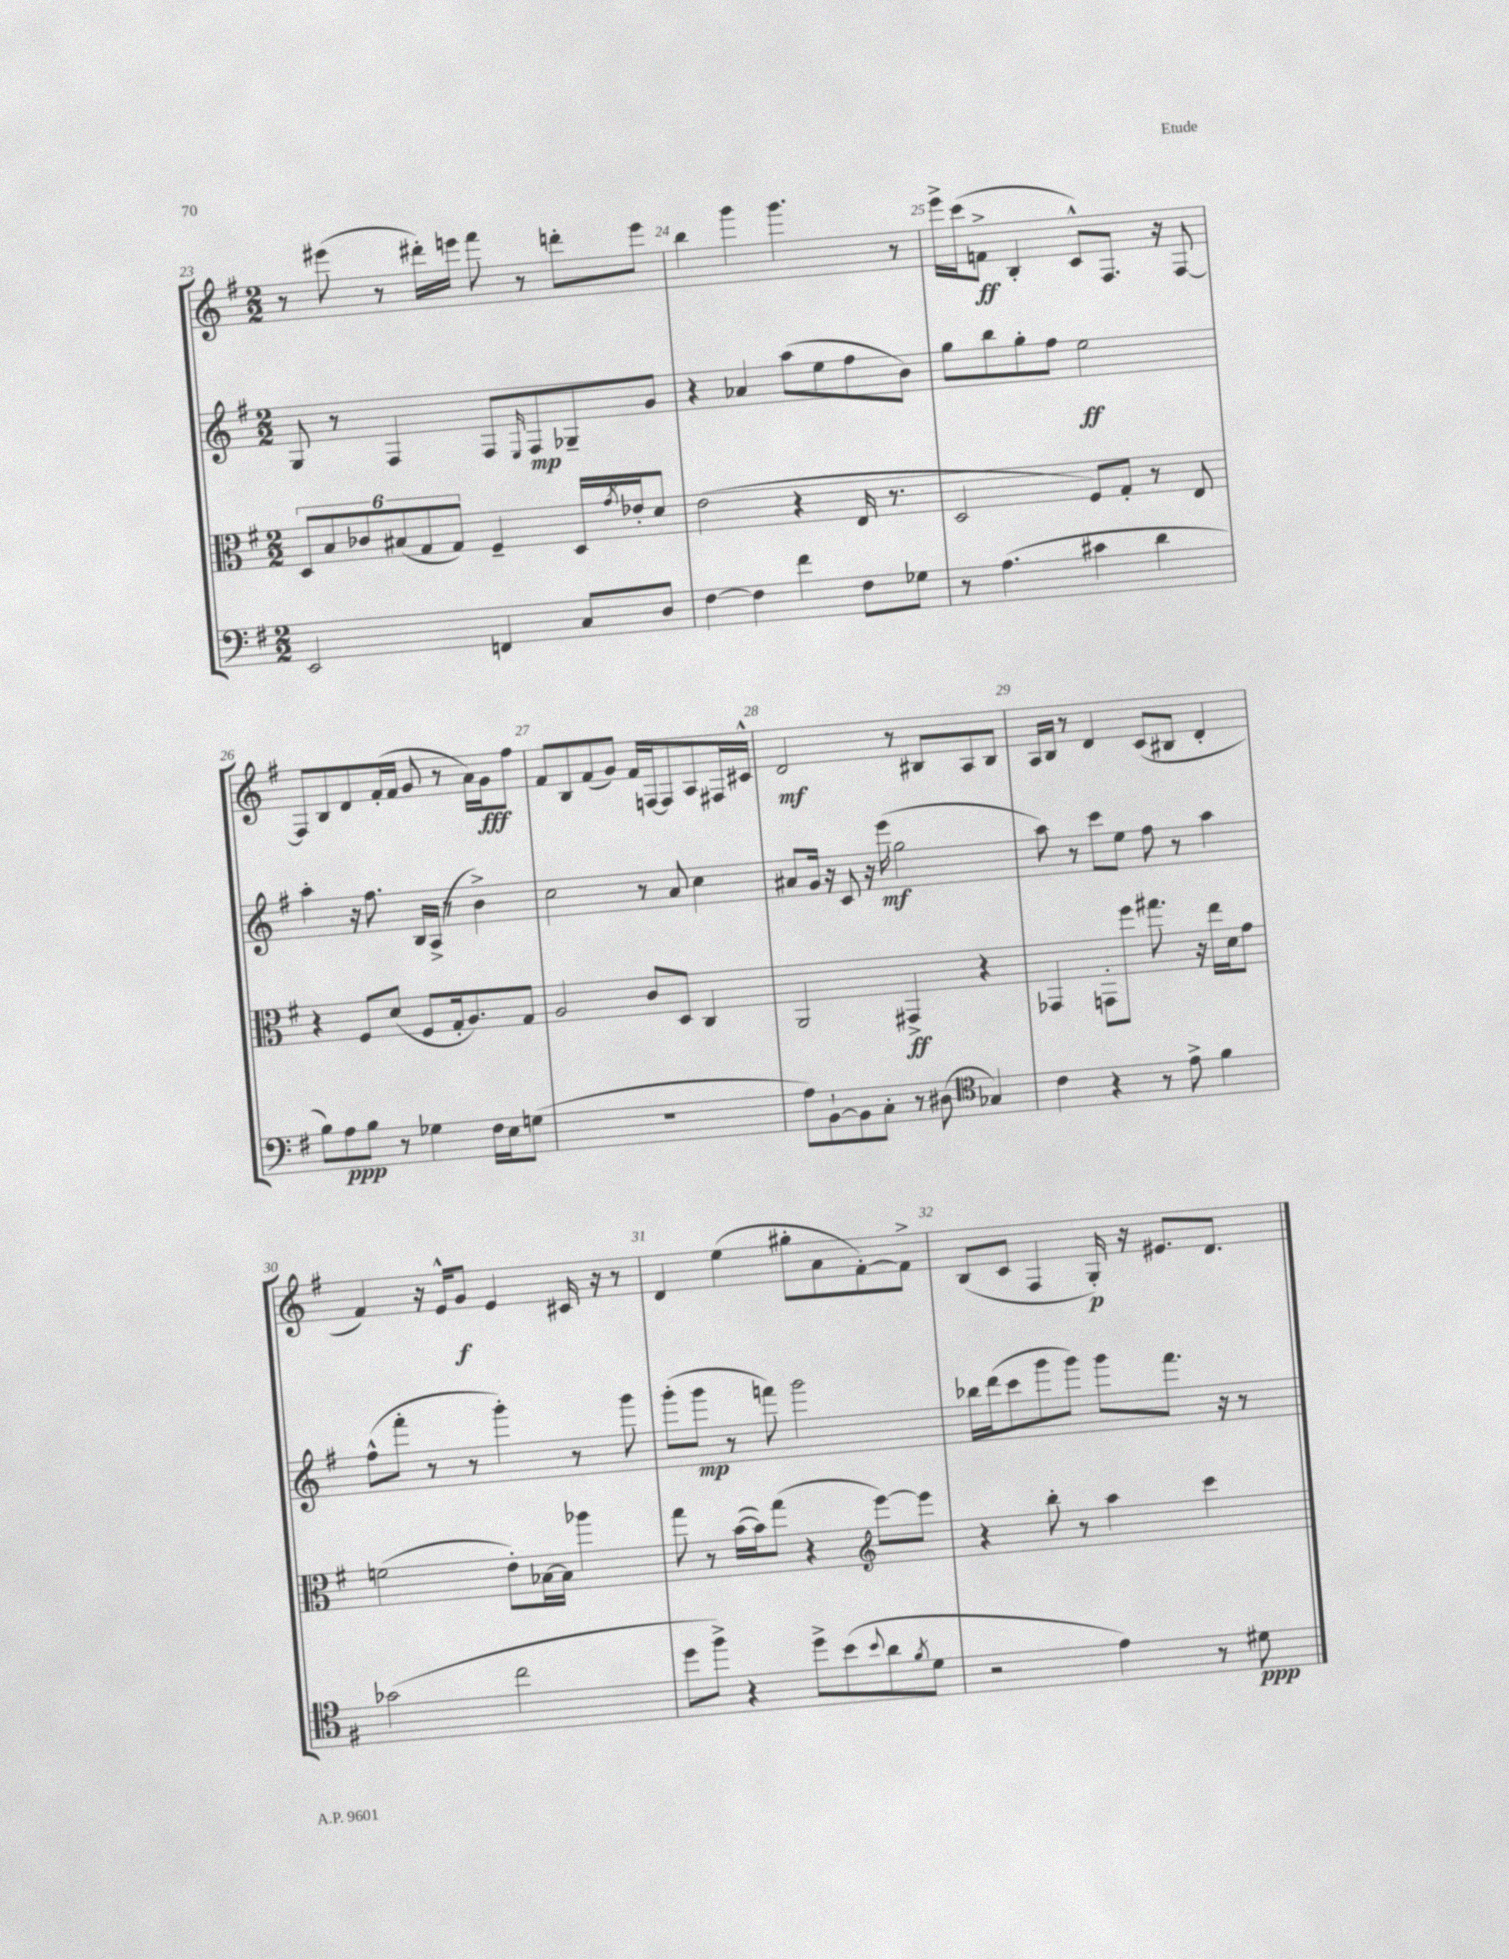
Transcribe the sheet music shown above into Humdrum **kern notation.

**kern	**dynam	**kern	**dynam	**kern	**dynam	**kern	**dynam
*part4	*part4	*part3	*part3	*part2	*part2	*part1	*part1
*staff4	*staff4	*staff3	*staff3	*staff2	*staff2	*staff1	*staff1
*clefF4	*	*clefC3	*	*clefG2	*	*clefG2	*
*k[f#]	*	*k[f#]	*	*k[f#]	*	*k[f#]	*
*M2/2	*	*M2/2	*	*M2/2	*	*M2/2	*
=23	=23	=23	=23	=23	=23	=23	=23
2EE/	.	12D/L	.	8G/	.	8r	.
.	.	12B/	.	.	.	.	.
.	.	.	.	8r	.	(8eee#X\	.
.	.	12c-X/	.	.	.	.	.
.	.	(12B#X/	.	4F#/	.	8r	.
.	.	12G/	.	.	.	.	.
.	.	.	.	.	.	16ddd#X'\LL)	.
.	.	12G/J)	.	.	.	.	.
.	.	.	.	.	.	16eeen\JJ	.
4FFn/	.	4F#~/	.	8F#/L	.	8fff#\	.
.	.	.	.	16qqE/	.	.	.
.	.	.	.	8F#/	mp	8r	.
8C/L	.	16D/LL	.	8G-X~/	.	8dddn'\L	.
.	.	8qg/	.	.	.	.	.
.	.	16e-X'/J	.	.	.	.	.
8D/J	.	8d/J	.	8g/J	.	8eee\J	.
=24	=24	=24	=24	=24	=24	=24	=24
[4F#\	.	(2e\	.	4r	.	4bb\	.
4F#\]	.	.	.	4a-X/	.	4ggg\	.
4f#\	.	4r	.	(8aa\L	.	4.ggg\	.
.	.	.	.	8ee\	.	.	.
8F#\L	.	16E/	.	8ff#\	.	.	.
.	.	8.r	.	.	.	.	.
8G-X\J	.	.	.	8b\J)	.	8r	.
=25	=25	=25	=25	=25	=25	=25	=25
8r	.	2D/	.	8gg\L	.	16eee^\LL	.
.	.	.	.	.	.	(16ccc\J	.
(4.A\	.	.	.	8bb\	.	8fn^\J	ff
.	.	.	.	8gg'\	.	4B'/	.
.	.	.	.	8ff#\J	.	.	.
4c#X\	.	8F#/L)	.	2ee\	ff	8c^^/L)	.
.	.	8G'/J	.	.	.	8.F#/J	.
4d\	.	8r	.	.	.	.	.
.	.	.	.	.	.	16r	.
.	.	8E/	.	.	.	[8F#/	.
!!LO:LB:g=z
=26	=26	=26	=26	=26	=26	=26	=26
8B\L)	.	4r	.	4aa'\	.	8F#/L]	.
8A\	ppp	.	.	.	.	8B/	.
8B\J	.	8F#/L	.	16r	.	8d/	.
.	.	.	.	8.ff#\	.	.	.
8r	.	(8d/J	.	.	.	(16f#'/L	.
.	.	.	.	.	.	16f#/JJ	.
4G-X\	.	8F#/L	.	16B/LL	.	8g/	.
.	.	.	.	(16A^/JJ	.	.	.
.	.	16G'/k	.	8r	.	8r	.
.	.	8.A/)	.	.	.	.	.
16F#\LL	.	.	.	4b^\)	.	16a\LL)	.
16E\J	.	.	.	.	.	16g\J	fff
(8Gn\J	.	8G/J	.	.	.	8ff#\J	.
=27	=27	=27	=27	=27	=27	=27	=27
1r	.	2A/	.	2cc\	.	8f#/L	.
.	.	.	.	.	.	8B/	.
.	.	.	.	.	.	(8f#/	.
.	.	.	.	.	.	8g/J)	.
.	.	8c/L	.	8r	.	16f#/LL	.
.	.	.	.	.	.	[16Fn/J	.
.	.	8D/J	.	8a/	.	8F/]	.
.	.	4C/	.	4cc\	.	8A/	.
.	.	.	.	.	.	16F#X/L	.
.	.	.	.	.	.	16c#X^^/JJ	.
=28	=28	=28	=28	=28	=28	=28	=28
8A\L)	.	2AA/	.	8a#X/L	.	2d/	mf
[8BB`\	.	.	.	16g/Jk	.	.	.
.	.	.	.	16r	.	.	.
8BB\]	.	.	.	8c/	.	.	.
8C'\J	.	.	.	16r	.	.	.
.	.	.	.	(16eee\	mf	.	.
8r	.	4GG#X^/	ff	2gg\	.	8r	.
(8D#X\	.	.	.	.	.	8B#X/L	.
*clefC4	*	*	*	*	*	*	*
4G-X/)	.	4r	.	.	.	8A/	.
.	.	.	.	.	.	8B#/J	.
=29	=29	=29	=29	=29	=29	=29	=29
4c\	.	4GG-X/	.	8aa\)	.	16A/LL	.
.	.	.	.	.	.	16B/JJ	.
.	.	.	.	8r	.	8r	.
4r	.	8GGn'\L	.	8ccc\L	.	4d/	.
.	.	8ff#\J	.	8ee\J	.	.	.
8r	.	8.gg#X\	.	8ff#\	.	(8c/L	.
8e^\	.	.	.	8r	.	8B#X/J	.
.	.	16r	.	.	.	.	.
4f#\	.	16ee\LL	.	4aa\	.	4d'/	.
.	.	16d\J	.	.	.	.	.
.	.	8g\J	.	.	.	.	.
!!LO:LB:g=z
=30	=30	=30	=30	=30	=30	=30	=30
(2g-X\	.	(2fn\	.	(8ff#^^\L	.	4f#/)	.
.	.	.	.	8fff#'\J	.	.	.
.	.	.	.	8r	.	16r	.
.	.	.	.	.	.	16e^^/KL	.
.	.	.	.	8r	.	8g/J	f
2cc\	.	8e'\L)	.	4ggg'\)	.	4e/	.
.	.	[16B-X\L	.	.	.	.	.
.	.	16B-\JJ]	.	.	.	.	.
.	.	4aa-X\	.	8r	.	16c#X/	.
.	.	.	.	.	.	16r	.
.	.	.	.	8ggg\	.	8r	.
=31	=31	=31	=31	=31	=31	=31	=31
8dd\L	.	8gg\	.	(8ggg'\L	.	4d/	.
8ff#^\J)	.	8r	.	8ggg\J	mp	.	.
4r	.	([16b\LL	.	8r	.	(4ee\	.
.	.	16b\J])	.	.	.	.	.
.	.	(8gg\J	.	8fffn\)	.	.	.
8dd^\L	.	4r	.	2ggg\	.	8gg#X'\L	.
(8b\	.	.	.	.	.	8a\	.
8qqb/	.	.	.	.	.	.	.
*	*	*clefG2	*	*	*	*	*
8a\	.	[8eee\L)	.	.	.	[8f#'\)	.
8qf#/	.	.	.	.	.	.	.
8d\J	.	8eee\J]	.	.	.	8f#^\J]	.
=32	=32	=32	=32	=32	=32	=32	=32
2r	.	4r	.	16bb-X\LL	.	(8B/L	.
.	.	.	.	(16ddd\J	.	.	.
.	.	.	.	8ccc\	.	8c/J	.
.	.	8bb'\	.	8ggg\	.	4F#/	.
.	.	8r	.	8ggg\J)	.	.	.
4e\)	.	4aa\	.	8ggg\L	.	16G'/)	p
.	.	.	.	.	.	16r	.
.	.	.	.	8.fff#\J	.	8.e#X/L	.
8r	.	4ccc\	.	.	.	.	.
.	.	.	.	16r	.	8.d/J	.
8d#X\	ppp	.	.	8r	.	.	.
==	==	==	==	==	==	==	==
*-	*-	*-	*-	*-	*-	*-	*-
